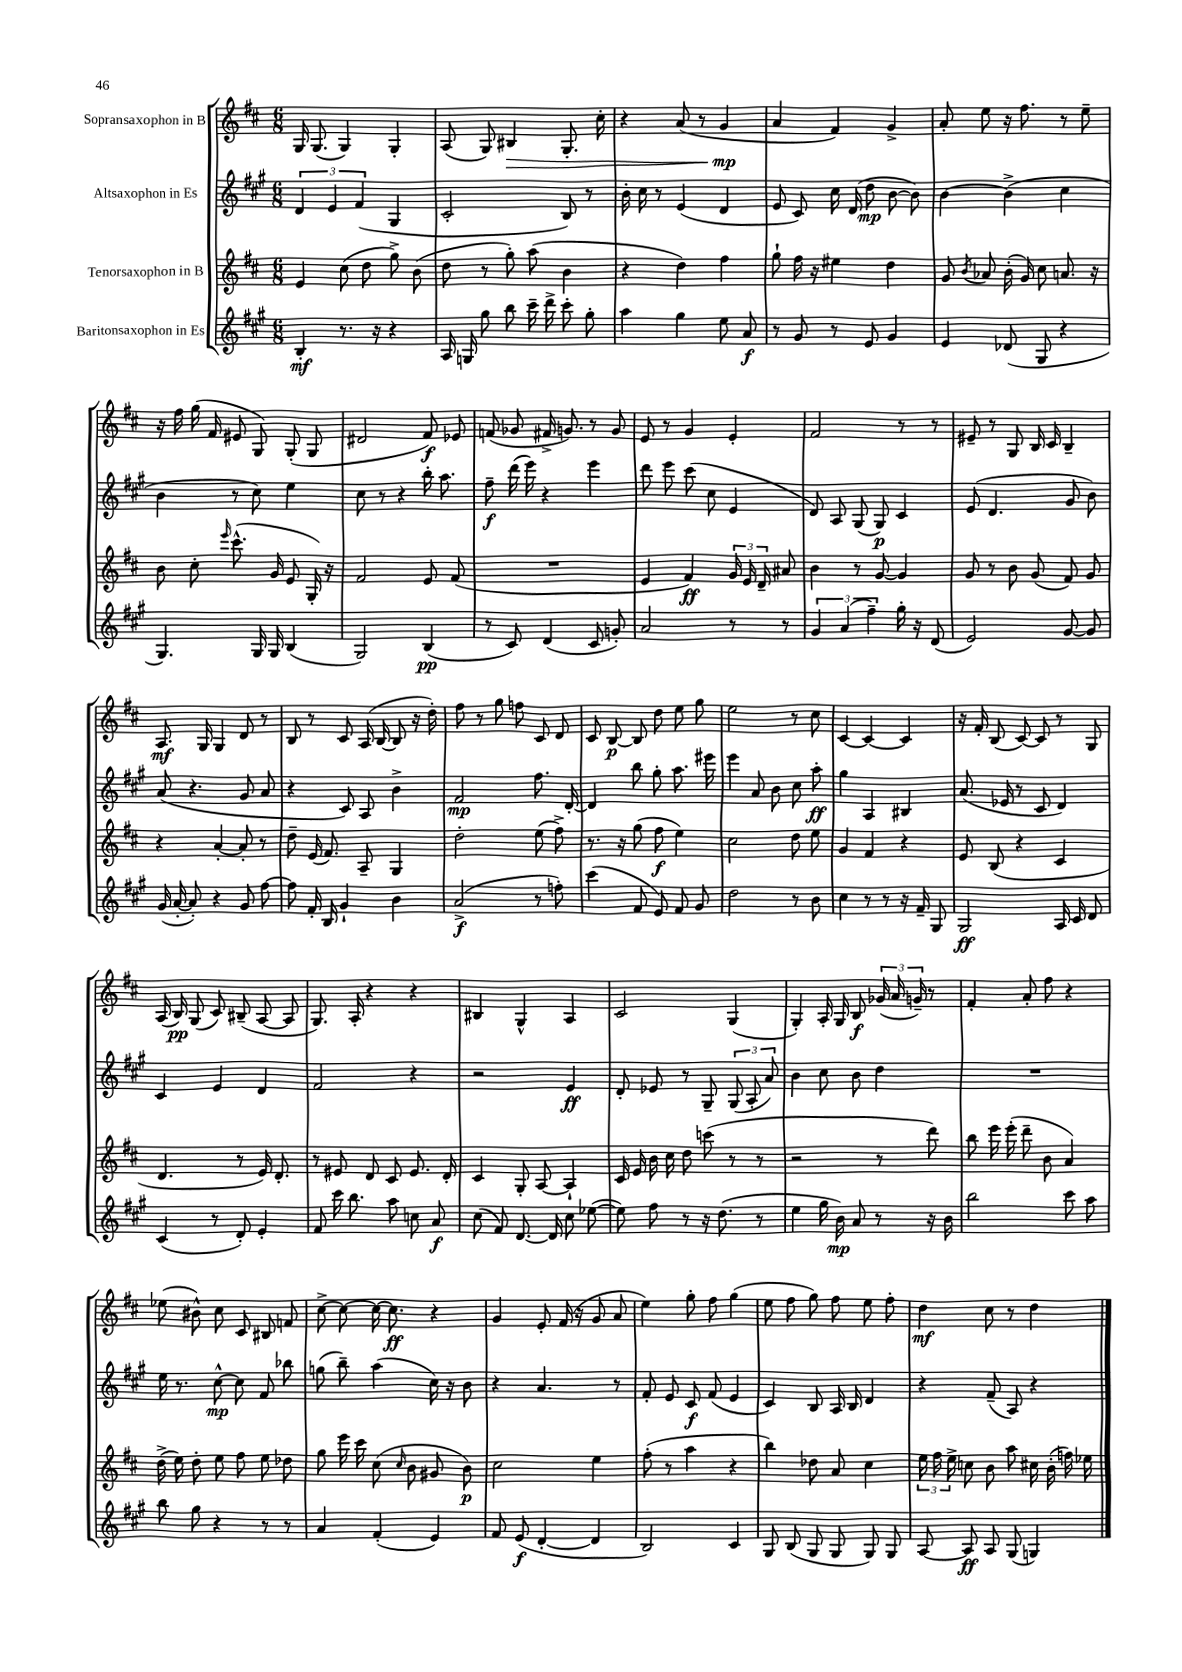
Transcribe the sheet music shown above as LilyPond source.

<<
\new StaffGroup <<
\new Staff = "s0" \with { instrumentName = "Sopransaxophon in B" } {
    \clef treble \key d \major \numericTimeSignature \time 6/8
    \autoBeamOff g16 g8.( g4) g4-. |
    a8( g8) bis4\> g8.-. cis''16-. |
    r4 a'8( r8 g'4\mp\! |
    a'4 fis'4) g'4-> |
    a'8-. e''8 r16 fis''8. r8 e''8-- |
    r16 fis''16 g''16( fis'16 eis'8 g8) g8-.( g8 |
    dis'2 fis'8\f) ees'8 |
    f'8( ges'8 fis'16-> g'8.) r8 g'8 |
    e'8 r8 g'4 e'4-. |
    fis'2 r8 r8 |
    eis'8-- r8 g8 b16 cis'16 b4-- |
    a8.\mf g16 g4 d'8 r8 |
    b8 r8 cis'8 a16( b16~ b8 r16 d''16-.) |
    fis''8 r8 g''8 f''8 cis'8 d'8 |
    cis'8 b8~\p b8 d''8 e''8 g''8 |
    e''2 r8 cis''8 |
    cis'4~ cis'4~ cis'4 |
    r16 fis'16-. b8( cis'8~) cis'8 r8 g8 |
    a16( b16\pp) g8( cis'8) bis8--( a8~ a8 |
    g8.) a16-. r4 r4 |
    bis4 g4-^ a4 |
    cis'2 g4( |
    g4-.) a16-. g16 b8\f \tuplet 3/2 { ges'16( a'16 g'16--) } r8 |
    fis'4-. a'8-. fis''8 r4 |
    ees''8( bis'8-^) cis''8 cis'8 bis8 f'8 |
    cis''8~-> cis''8~ cis''16~ cis''8.\ff r4 |
    g'4 e'8-. fis'16( r16 g'8 a'8 |
    e''4) g''8-. fis''8 g''4( |
    e''8 fis''8 g''8) fis''8 e''8 fis''8-. |
    d''4\mf cis''8 r8 d''4 \bar "|." |
}
\new Staff = "s1" \with { instrumentName = "Altsaxophon in Es" } {
    \clef treble \key a \major \numericTimeSignature \time 6/8
    \autoBeamOff \tuplet 3/2 { d'4 e'4 fis'4( } gis4 |
    cis'2-. b8) r8 |
    b'16-. cis''16 r8 e'4( d'4 |
    e'8 cis'8) cis''16 d'16( d''8\mp b'8~ b'8) |
    b'4~ b'4->( cis''4 |
    b'4 r8 cis''8) e''4 |
    cis''8 r8 r4 b''16-. a''8. |
    fis''8--\f d'''16( e'''16) r4 e'''4 |
    d'''8 e'''8 cis'''8( cis''8 e'4 |
    d'8) a8 gis8( gis8\p) cis'4 |
    e'8( d'4. gis'8 b'8) |
    a'8( r4. gis'8 a'8 |
    r4 cis'8) a8 b'4-> |
    fis'2\mp fis''8. d'16~-. |
    d'4 b''8 gis''8-. a''8. eis'''16 |
    e'''4 a'8 b'8 cis''8 a''8-.\ff |
    gis''4 a4 bis4 |
    a'8.( ees'16 r8 cis'8 d'4) |
    cis'4 e'4 d'4 |
    fis'2 r4 |
    r2 e'4\ff |
    d'8-. ees'8 r8 gis8-- \tuplet 3/2 { gis8( a8-. a'8) } |
    b'4 cis''8 b'8 d''4 |
    R2. |
    e''16 r8. cis''8~-^\mp cis''8 fis'8 bes''8 |
    g''8( b''8--) a''4( cis''16) r16 b'8 |
    r4 a'4. r8 |
    fis'8-. e'8 cis'8\f fis'8( e'4 |
    cis'4) b8 a16 b16 d'4 |
    r4 fis'8--( a8) r4 \bar "|." |
}
\new Staff = "s2" \with { instrumentName = "Tenorsaxophon in B" } {
    \clef treble \key d \major \numericTimeSignature \time 6/8
    \autoBeamOff e'4 cis''8( d''8 g''8->) b'8( |
    d''8 r8 g''8-.) a''8( b'4 |
    r4 d''4) fis''4 |
    g''8-! fis''16 r16 eis''4 d''4 |
    g'8 \acciaccatura { b'8 } aes'8 b'16-.( g'16) cis''8 a'8. r16 |
    b'8 cis''8-. \grace { e'''16 } cis'''8.-^( g'16 e'8 g16-.) r16 |
    fis'2 e'8 fis'8( |
    R2. |
    e'4 fis'4\ff) \tuplet 3/2 { g'16 e'16 d'16-- } ais'8 |
    b'4 r8 g'8~ g'4 |
    g'8 r8 b'8 g'8( fis'8) g'8 |
    r4 a'4~-. a'8-. r8 |
    d''8-- e'16( fis'8.) a8-- g4 |
    d''2-. e''8( fis''8->) |
    r8. r16 g''8( fis''8\f e''4) |
    cis''2 d''8 e''8 |
    g'4 fis'4 r4 |
    e'8 b8( r4 cis'4 |
    d'4. r8 e'16) d'8.-. |
    r8 eis'8 d'8 cis'8 eis'8. d'16-. |
    cis'4 g8-. a8~ a4-! |
    cis'16 e'16 b'16 cis''16 d''8 c'''8( r8 r8 |
    r2 r8 d'''8) |
    b''8 e'''16 e'''16-.( d'''8-- b'8 a'4) |
    d''16->( e''16) d''8-. e''8 fis''8 e''8 des''8 |
    g''8 e'''16 cis'''16 cis''8( \grace { cis''16 } b'8 gis'8 b'8\p) |
    cis''2 e''4 |
    fis''8-.( r8 a''4 r4 |
    b''4) des''8 a'8 cis''4 |
    \tuplet 3/2 { e''16 fis''16 e''16-> } c''8 b'8 a''8 cis''16 b'16-.( f''16) ees''16 \bar "|." |
}
\new Staff = "s3" \with { instrumentName = "Baritonsaxophon in Es" } {
    \clef treble \key a \major \numericTimeSignature \time 6/8
    \autoBeamOff b4-.\mf r8. r16 r4 |
    a16 g16 gis''8 b''8 cis'''16-- d'''16-> cis'''8-. gis''8-. |
    a''4 gis''4 e''8 a'8\f |
    r8 gis'8 r8 e'8 gis'4 |
    e'4 des'8( gis8 r4 |
    gis4.) gis16 gis16 b4( |
    gis2) b4\pp( |
    r8 cis'8) d'4( cis'8 g'8-.) |
    a'2 r8 r8 |
    \tuplet 3/2 { gis'4 a'4( fis''4--) } gis''16-. r16 d'8( |
    e'2) gis'8~ gis'8 |
    gis'16( a'16~-. a'8-.) r4 gis'8 fis''8~ |
    fis''8 fis'16-. b16 gis'4-! b'4 |
    a'2->\f( r8 f''8-.) |
    cis'''4( fis'8 e'8) fis'8 gis'8 |
    d''2 r8 b'8 |
    cis''4 r8 r8 r16 fis'16-- gis8 |
    gis2\ff a16 cis'16 d'8 |
    cis'4( r8 d'8-.) e'4-. |
    fis'8 cis'''16 b''8. a''8 c''8 a'8\f |
    cis''8( fis'8) d'8.~ d'16 cis''8 ees''8~( |
    ees''8) fis''8 r8 r16 d''8.( r8 |
    e''4 gis''16 b'16\mp) a'8 r8 r16 b'16 |
    b''2 cis'''8 a''8 |
    b''8 gis''8 r4 r8 r8 |
    a'4 fis'4-.( e'4) |
    fis'8 e'8\f( d'4~-. d'4 |
    b2) cis'4 |
    gis8 b8( gis8 gis8 gis8) gis8 |
    a8~ a8\ff a8 gis8( g4) \bar "|." |
}
>>
>>
\layout { \context { \Score \remove "Bar_number_engraver" } }
